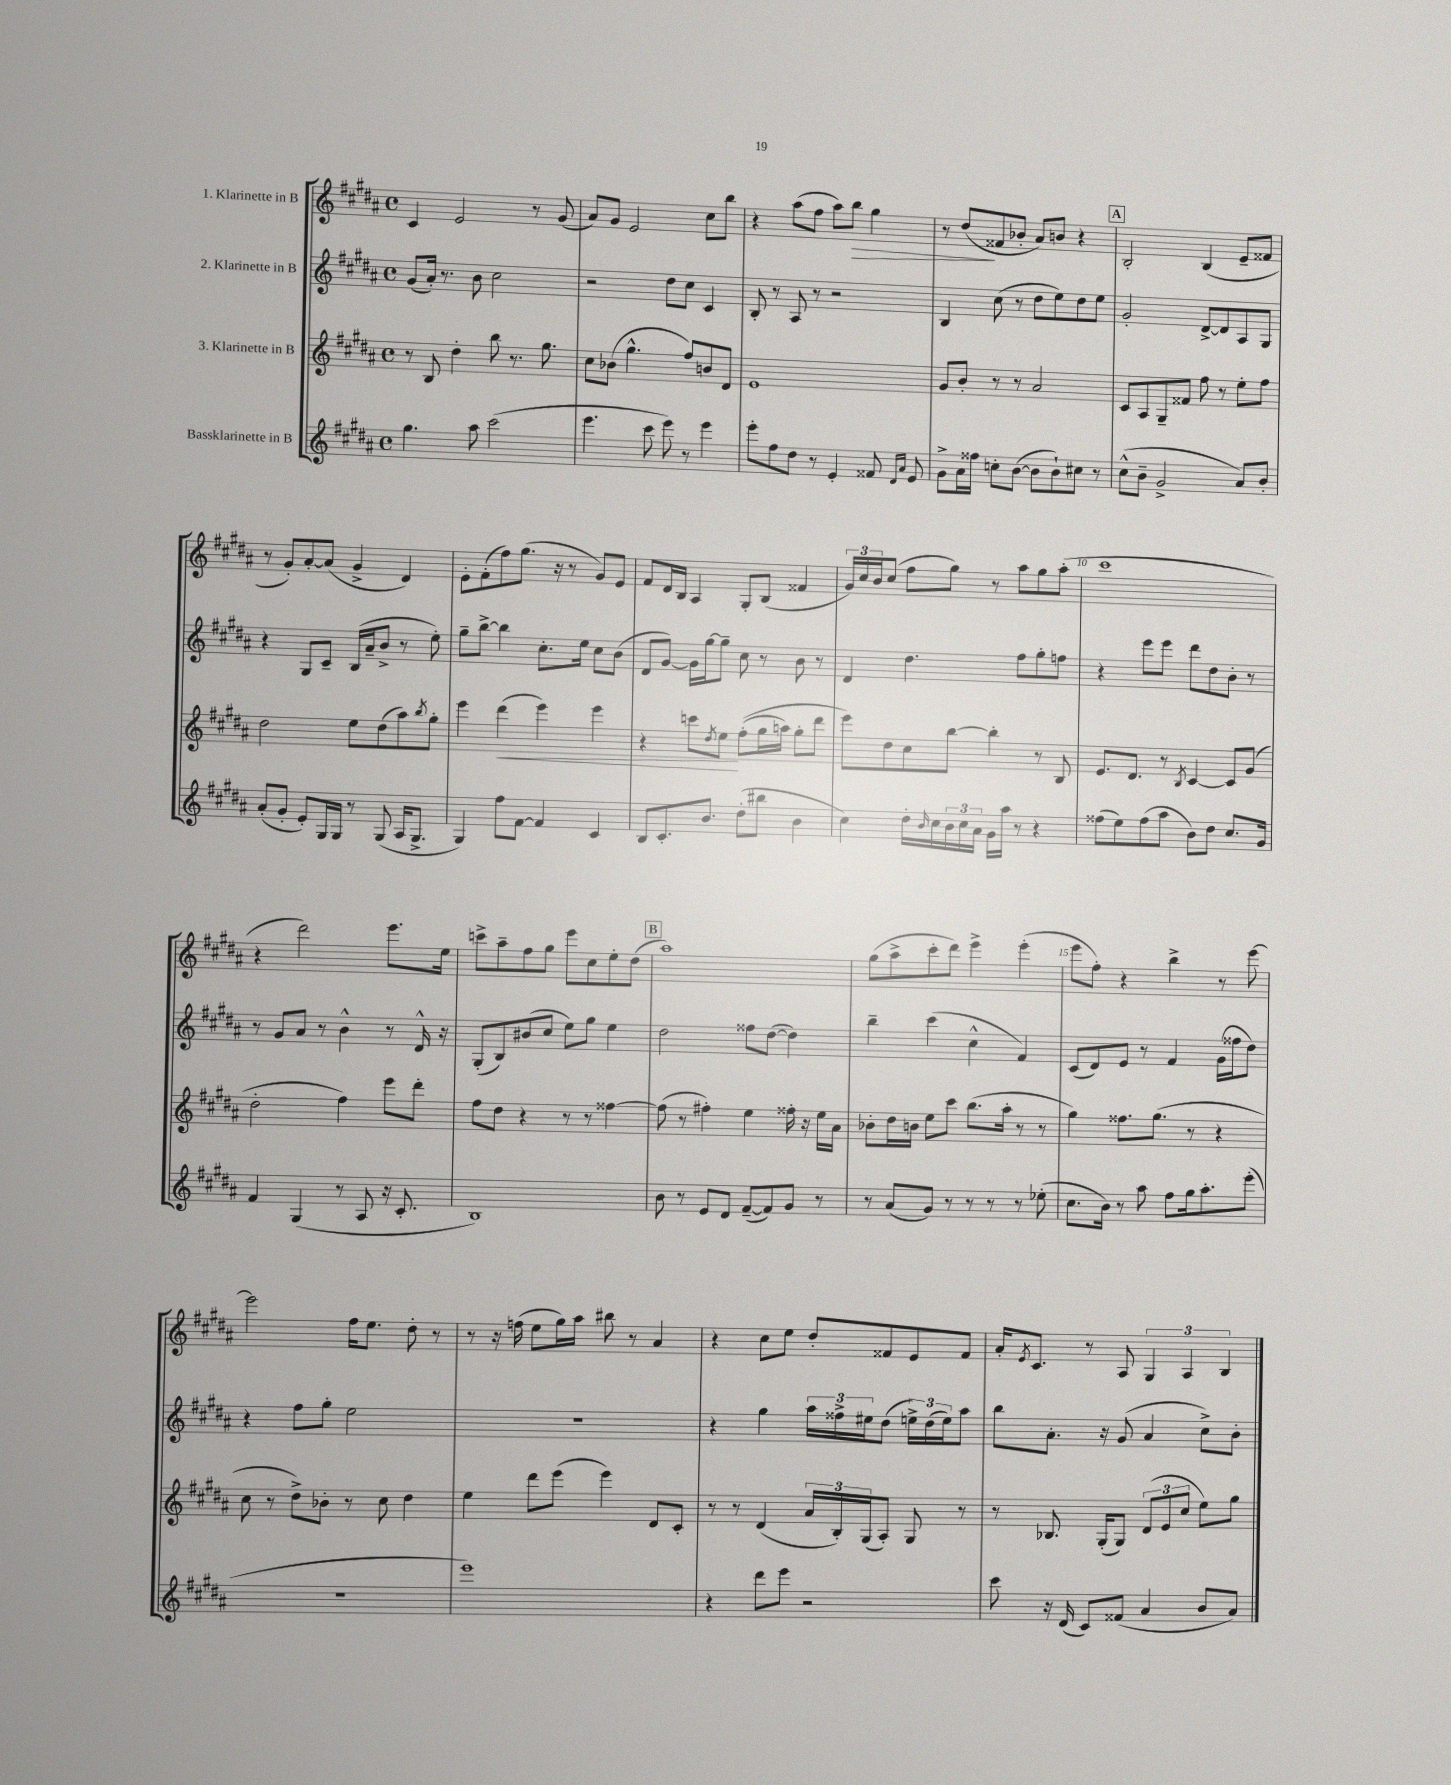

**kern	**kern	**dynam	**kern	**kern	**dynam
*part4	*part3	*part3	*part2	*part1	*part1
*staff4	*staff3	*staff3	*staff2	*staff1	*staff1
*I"Bassklarinette in B	*I"3. Klarinette in B	*	*I"2. Klarinette in B	*I"1. Klarinette in B	*
*clefG2	*clefG2	*	*clefG2	*clefG2	*
*k[f#c#g#d#a#]	*k[f#c#g#d#a#]	*	*k[f#c#g#d#a#]	*k[f#c#g#d#a#]	*
*M4/4	*M4/4	*	*M4/4	*M4/4	*
*met(c)	*met(c)	*	*met(c)	*met(c)	*
=1	=1	=1	=1	=1	=1
4.gg#\	8r	.	(8g#/L	4c#/	.
.	8B/	.	16a#'/Jk)	.	.
.	.	.	8.r	.	.
.	4dd#'\	.	.	2e/	.
8aa#\	.	.	8b\	.	.
(2ccc#\	8bb\	.	2cc#\	.	.
.	8.r	.	.	.	.
.	.	.	.	8r	.
.	8.gg#\	.	.	.	.
.	.	.	.	(8g#/	.
=2	=2	=2	=2	=2	=2
4.eee\	8cc#\L	.	2r	8a#/L)	.
.	(8b-X\J	.	.	8g#/J	.
.	4.gg#^^\	.	.	2e/	.
8ccc#\	.	.	.	.	.
8eee\)	.	.	8dd#\L	.	.
8r	8ff#/L)	.	8cc#\J	.	.
4eee\	8bn/	.	4c#/	8cc#\L	.
.	8d#/J	.	.	8bb\J	.
=3	=3	=3	=3	=3	=3
8eee'\L	1e	.	8B'/	4r	.
8ff#\	.	.	8r	.	.
8dd#\J	.	.	8A#/	(8aa#\L	.
8r	.	.	8r	8ff#\J	.
4e'/	.	.	2r	8aa#\L)	.
!	!	!	!	!	!LO:HP:b
.	.	.	.	8bb\J	>
8f##X/	.	.	.	4gg#\	.
16qqd#/LL	.	.	.	.	.
16qqa#/JJ	.	.	.	.	.
8e/	.	.	.	.	.
=4	=4	=4	=4	=4	=4
8g#^\L	8g#/L	.	4B/	8r	.
16a#\L	8b'/J	.	.	(8dd#/L	.
16ff##X\JJ	.	.	.	.	.
8ccn'\L	8r	.	(8cc#\	8f##X/	]
([8b\J	8r	.	8r	8b-X'/J	.
8b\L]	2a#/	.	8dd#\L	8a#/L)	.
8b`\)	.	.	8ee\)	8bn/J	.
8cc#X\J	.	.	8dd#\	4r	.
8r	.	.	8ee\J	.	.
!!LO:REH:place=s1:t=A
=5	=5	=5	=5	=5	=5
(8cc#^^\L	8c#/L	.	2g#'/	2B'/	.
8b~\J	8A#/	.	.	.	.
2g#^/	8G#~/	.	.	.	.
.	8f##X/J	.	.	.	.
.	8ff#\	.	[8d#^/L	(4B/	.
.	8r	.	8d#/]	.	.
8a#/L)	8ee'\L	.	8A#/	8e~/L	.
8b'/J	8ff#\J	.	8G#/J	8f##X/J	.
!!LO:LB:g=z
=6	=6	=6	=6	=6	=6
(8a#'/L	2dd#\	.	4r	8r	.
8g#'/J	.	.	.	8g#'/L)	.
8e'/L)	.	.	8G#/L	[8a#'/	.
16G#/L	.	.	8c#~/J	(8a#/J]	.
16G#/JJ	.	.	.	.	.
8r	8ee\L	.	(16B/LL	4g#^/	.
.	.	.	16a#~/J	.	.
(8G#/	(8dd#\	.	8b^/J	.	.
16A#/KL	8aa#\)	.	8r	4d#/)	.
8.G#^/J	.	.	.	.	.
.	8qbb/	.	.	.	.
.	8gg#'\J	.	8ee'\)	.	.
=7	=7	=7	=7	=7	=7
4G#/)	4eee\	.	8gg#~\L	8e'\L	.
.	.	.	[8bb^\J	(8f#'\	.
!	!	!LO:HP:b	!	!	!
8ff#\L	(4ddd#\	<	4bb\]	8ff#\)	.
[8f#\J	.	.	.	(8.gg#\J	.
4f#/]	4eee\)	.	8.cc#'\L	.	.
.	.	.	.	16r	.
.	.	.	.	8r	.
.	.	.	16ee\Jk	.	.
4c#/	4eee\	.	8cc#\L	8g#/L)	.
.	.	.	(8b\J	8e/J	.
=8	=8	=8	=8	=8	=8
8B/L	4r	.	8d#/L	8f#/L	.
8.c#'/	.	.	[8g#/J)	16d#/L	.
.	.	.	.	16B/JJ	.
.	8cccn\L	.	16g#\LL]	4A#/	.
8.b/J	.	.	[16gg#\J	.	.
.	8qdd#/	.	.	.	.
.	8ee\J	.	8gg#~\J]	.	.
(8dd#'\L	((8ff#'\L	[	8cc#\	8G#'/L	.
8bb#X\J	16gg#\L	.	8r	(8B/J	.
.	16aan\JJ)	.	.	.	.
4b\	8gg#'\L	.	8b\	4f##X/	.
.	8ddd#\J	.	8r	.	.
=9	=9	=9	=9	=9	=9
4cc#\)	8eee\L)	.	4d#/	24g#/LL)	.
.	.	.	.	24cc#/	.
.	.	.	.	24b/J	.
.	8dd#\	.	.	(8cc#/J	.
16dd#'\LL	8cc#\	.	4.dd#\	8ff#\L	.
16qqb/	.	.	.	.	.
16cc#\	.	.	.	.	.
24b\	[8bb\J	.	.	8gg#\J)	.
24cc#\	.	.	.	.	.
24a#\JJ	.	.	.	.	.
16g#\LL	4bb'\]	.	.	8r	.
16aa#\JJ	.	.	.	.	.
8r	.	.	8ff#\L	8aa#\L	.
4r	8r	.	8gg#'\	8gg#\	.
.	8B/	.	8ffn\J	(8aa#'\J	.
=10	=10	=10	=10	=10	=10
(8ff##X\L	8.e/L	.	4r	1ccc#	.
8ee\)	.	.	.	.	.
.	8.d#/J	.	.	.	.
(8ff##\	.	.	8eee\L	.	.
8aa#\J	8r	.	8eee\J	.	.
.	8qB/	.	.	.	.
8b\L)	[4c#/	.	8ddd#\L	.	.
8dd#\J	.	.	8dd#\	.	.
8.cc#/L	8c#/L]	.	8b'\J	.	.
.	(8g#/J	.	8r	.	.
16g#/Jk	.	.	.	.	.
!!LO:LB:g=z
=11	=11	=11	=11	=11	=11
4f#/	2dd#'\	.	8r	4r	.
.	.	.	8g#/L	.	.
(4G#/	.	.	8a#/J	2ddd#\)	.
.	.	.	8r	.	.
8r	4ff#\)	.	4b^^\	.	.
8A#/	.	.	.	.	.
16r	8eee\L	.	8r	8.eee\L	.
8.c#'/	.	.	.	.	.
.	8ddd#'\J	.	16d#^^/	.	.
.	.	.	16r	16ee\Jk	.
=12	=12	=12	=12	=12	=12
1B)	8ff#\L	.	(8G#'/L	8cccn^\L	.
.	8dd#\J	.	8B/)	8aa#~\	.
.	4r	.	(8b#X/	8ff#\	.
.	.	.	8cc#/J	8gg#\J	.
.	8r	.	8ee\L)	8eee\L	.
.	8r	.	8gg#\J	8cc#\	.
.	[4ff##X\	.	4ee\	8ee'\	.
.	.	.	.	(8dd#\J	.
!!LO:REH:place=s1:t=B
=13	=13	=13	=13	=13	=13
8b\	(8ff##\]	.	2dd#\	1aa#)	.
8r	8r	.	.	.	.
8e/L	4ff#X'\)	.	.	.	.
8d#/J	.	.	.	.	.
([8f#~/L	4ee\	.	8ff##X\L	.	.
8f#/])	.	.	([8dd#\J	.	.
8g#/J	16ff##X'\	.	4dd#\])	.	.
.	16r	.	.	.	.
8r	16ee\LL	.	.	.	.
.	16a#\JJ	.	.	.	.
=14	=14	=14	=14	=14	=14
8r	8b-X'\L	.	4bb~\	(8gg#\L	.
(8a#/L	16dd#\L	.	.	8aa#^\	.
.	16bn\JJ	.	.	.	.
8g#/J)	8ee\L	.	(4ccc#\	8ccc#'\	.
8r	8ccc#\J	.	.	8ddd#\J)	.
8r	(8.bb\L	.	4cc#^^\	4eee^\	.
8r	.	.	.	.	.
.	16aa#'\Jk	.	.	.	.
8r	8r	.	4f#/)	(4eee'\	.
(8ee-X'\	8r	.	.	.	.
=15	=15	=15	=15	=15	=15
8.cc#\L	4gg#\)	.	(8c#/L	8eee\L	.
.	.	.	8d#/)	8ff#'\J)	.
16b\Jk)	.	.	.	.	.
8r	8.ff##X\L	.	8e/J	4r	.
8aa#\	.	.	8r	.	.
.	(8.gg#\J	.	.	.	.
8ff#\L	.	.	4f#/	4bb^\	.
16gg#\k	8r	.	.	.	.
8.aa#'\	.	.	.	.	.
.	4r	.	(16g#\LL	8r	.
.	.	.	16ff##X\J	.	.
(8eee'\J	.	.	8dd#\J)	[8eee\	.
!!LO:LB:g=z
=16	=16	=16	=16	=16	=16
1r	8cc#\	.	4r	2eee\]	.
.	8r	.	.	.	.
.	8dd#^\L)	.	8ff#\L	.	.
.	8b-X'\J	.	8gg#'\J	.	.
.	8r	.	2ee\	16ff#\KL	.
.	.	.	.	8.ee\J	.
.	8cc#\	.	.	.	.
.	4dd#\	.	.	8dd#'\	.
.	.	.	.	8r	.
=17	=17	=17	=17	=17	=17
1eee)	4ee\	.	1r	8r	.
.	.	.	.	16r	.
.	.	.	.	(16ffn\	.
.	8ddd#\L	.	.	8ee\L	.
.	(8eee\J	.	.	16gg#\L)	.
.	.	.	.	16aa#\JJ	.
.	4eee\)	.	.	8bb#X\	.
.	.	.	.	8r	.
.	8d#/L	.	.	4a#/	.
.	8c#'/J	.	.	.	.
=18	=18	=18	=18	=18	=18
4r	8r	.	4r	4r	.
.	8r	.	.	.	.
8ddd#\L	(4d#/	.	4gg#\	8cc#\L	.
8eee\J	.	.	.	8ee\J	.
2r	24a#/LL	.	24aa#\LL	8dd#'/L	.
.	24B'/)	.	24ff##X^\	.	.
.	(24G#/J	.	24ee#X\J	.	.
.	8A#'/J)	.	(8dd#\J	8f##X/	.
.	8G#/	.	24een^\LL)	8e/	.
.	.	.	(24dd#\	.	.
.	.	.	24ee\J)	.	.
.	8r	.	8aa#\J	8f##/J	.
=19	=19	=19	=19	=19	=19
8ccc#\	8r	.	8bb\L	16a#'/KL	.
.	.	.	.	8qe/	.
.	.	.	.	8.c#/J	.
16r	8.B-X/	.	8.a#'\J	.	.
(16d#/	.	.	.	.	.
8c#/L)	.	.	.	8r	.
.	(16G#'/KL	.	16r	.	.
(8f##X/J	8G#/J)	.	(8g#/	8A#/	.
4a#/	(12d#/L	.	4a#/	6G#/	.
.	12e/	.	.	.	.
.	12cc#/J	.	.	6A#/	.
8b/L	8ee\L)	.	8cc#^\L)	.	.
.	.	.	.	6B/	.
8a#/J)	8gg#\J	.	8b'\J	.	.
==	==	==	==	==	==
*-	*-	*-	*-	*-	*-
